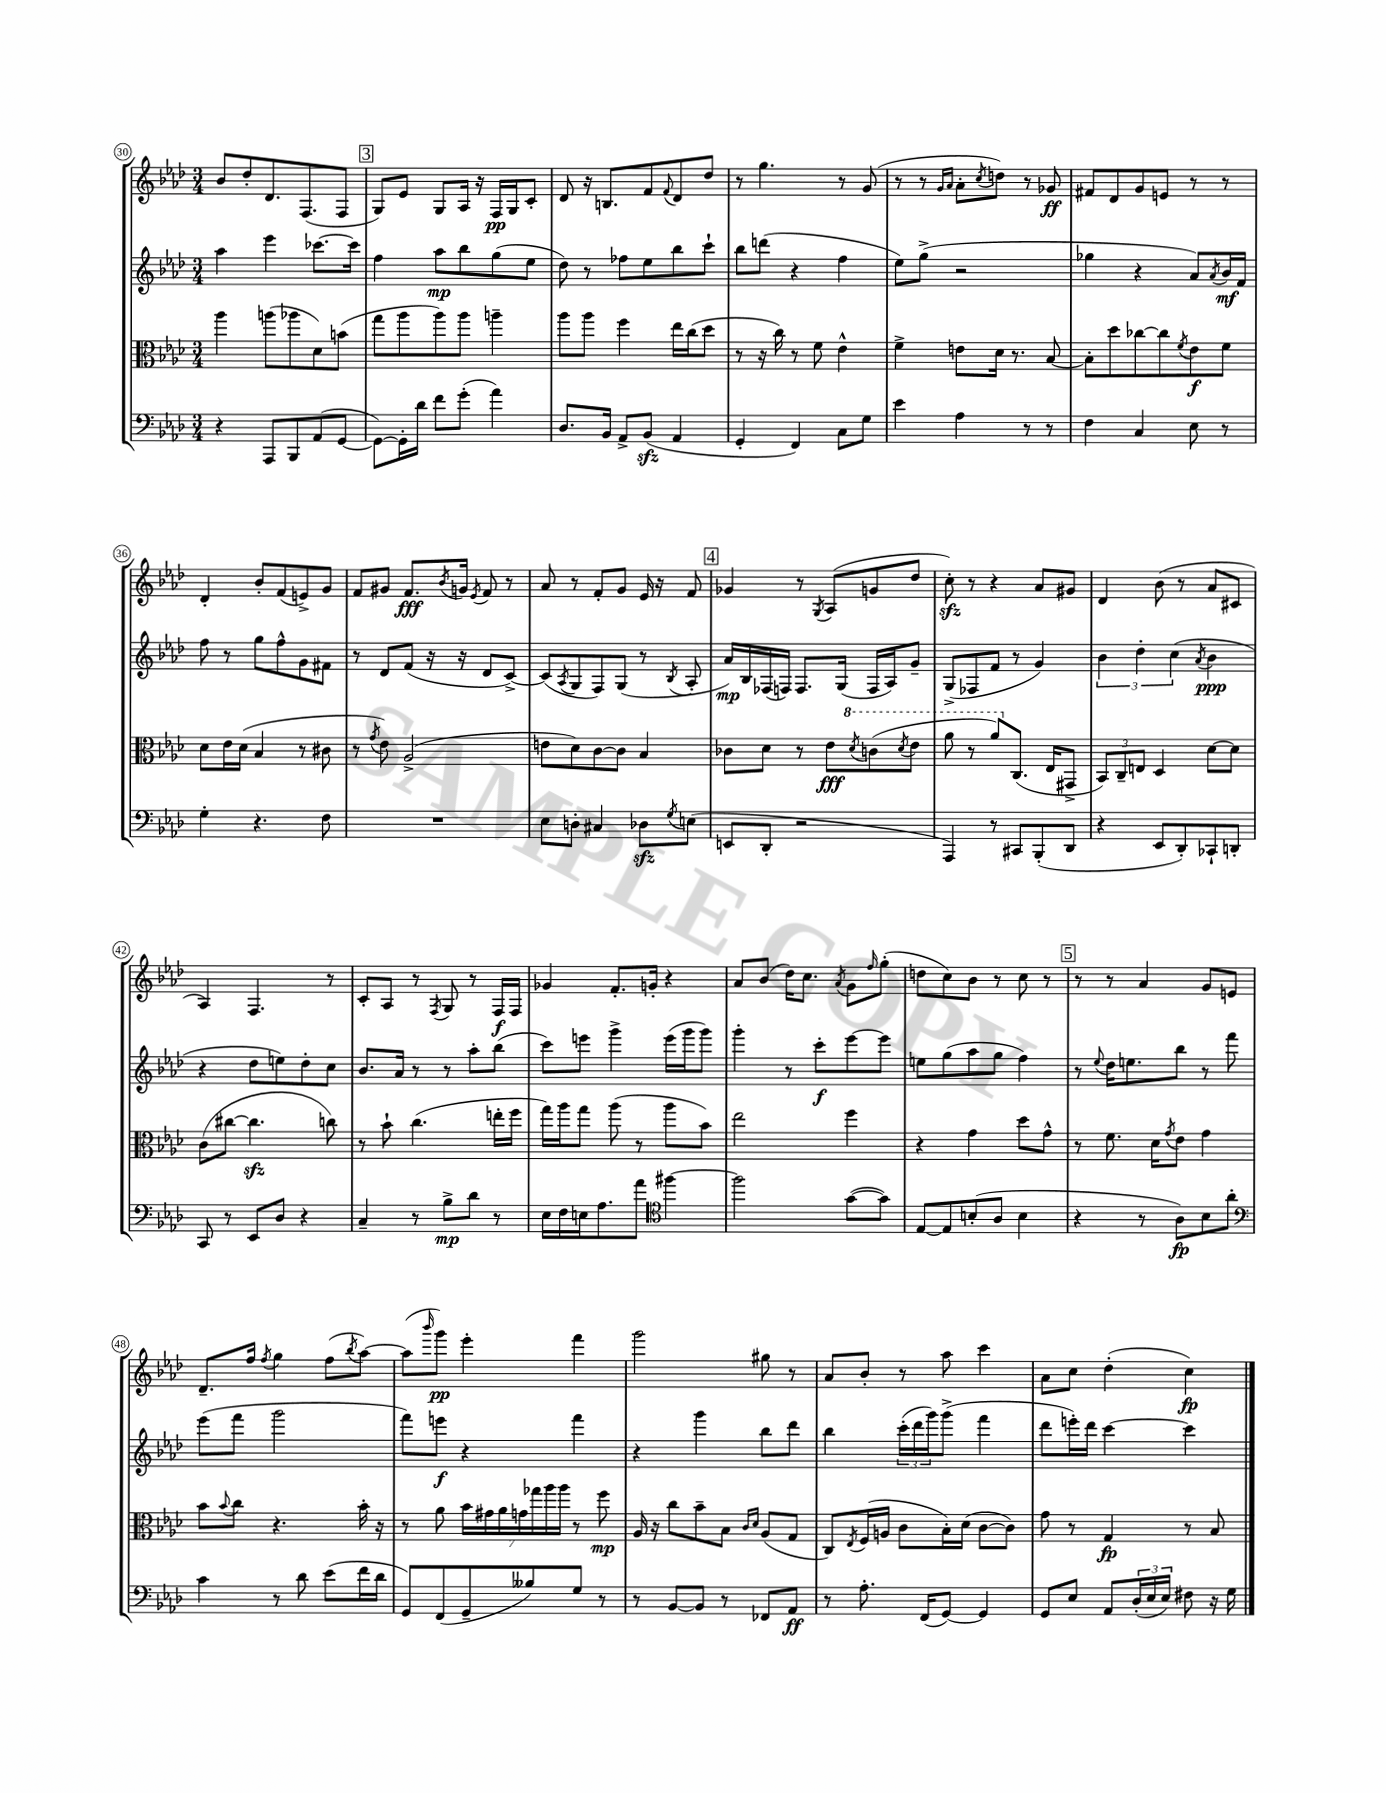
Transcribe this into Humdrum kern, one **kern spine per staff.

**kern	**kern	**kern	**kern
*staff4	*staff3	*staff2	*staff1
*clefF4	*clefC3	*clefG2	*clefG2
*k[b-e-a-d-]	*k[b-e-a-d-]	*k[b-e-a-d-]	*k[b-e-a-d-]
*M3/4	*M3/4	*M3/4	*M3/4
4r	4aa-	4aa-	8b-
.	.	.	8dd-'
8AAA-	(8aa	4eee-	8.d-
8BBB-	8aa-	.	.
.	.	.	(8.F
(8AA-	8d-)	[8.ccc-	.
[8GG	(8b	.	8F
.	.	16ccc-]	.
=	=	=	=
8GG_)	8gg	4ff	8G)
16GG']	8aa-	.	8e-
16d-	.	.	.
8f	8aa-)	8aa-	8G
(8g'	8aa-	8bb-	16A-
.	.	.	16r
4a-)	4aa~	(8gg	16F
.	.	.	16G
.	.	8ee-	8c'
=	=	=	=
8.D-	8aa-	8dd-)	8d-
.	8aa-	8r	16r
16BB-	.	.	8.B
8AA-^	4ff	8ff-	.
(8BB-	.	8ee-	8f
.	.	.	8qqf
4AA-	16ee-	8bb-	8d-
.	(16cc	.	.
.	8dd-	8ccc`	8dd-
=	=	=	=
4GG'	8r	8bb-	8r
.	16r	(8ddd	4.gg
.	16cc)	.	.
4FF)	8r	4r	.
.	8f	.	.
8C	4e-^^	4ff	8r
8G	.	.	(8g
=	=	=	=
4e-	4f^	8ee-)	8r
.	.	(8gg^	8r
.	.	.	16qqg
.	.	.	16qqa-
4A-	8e	2r	8a-'
.	.	.	8qcc
.	16d-	.	8dd)
.	8.r	.	.
8r	.	.	8r
8r	[8B-	.	8g-
=	=	=	=
4F	8B-']	4gg-	8f#
.	8dd-	.	8d-
4C	[8cc-	4r	8g
.	8cc-]	.	8e
.	8qf	.	.
8E-	8e-	8a-)	8r
.	.	8qa-	.
8r	8f	16b-	8r
.	.	16f	.
=	=	=	=
4G'	8d-	8ff	4d-'
.	16e-	8r	.
.	(16d-	.	.
4.r	4B-	8gg	8b-'
.	.	8ff^^	(8f
.	8r	8g	8e^)
8F	8c#	8f#	8g
=	=	=	=
2.r	8r	8r	8f
.	8qg	.	.
.	8e-)	8d-	8g#
.	(2A-^	(8f	8.f
.	.	16r	.
.	.	.	8qb-
.	.	16r	16g
.	.	.	8qe-
.	.	8d-	8f
.	.	[8c^)	8r
=	=	=	=
8E-	8e	(8c]	8a-
.	.	8qA-	.
8D'	8d-)	8G	8r
4C#	[8c	8F)	8f'
.	8c]	(8G	8g
8D-	4B-	8r	16e-
.	.	.	16r
8qG	.	8qB-	.
(8E	.	8A-'	8f
=	=	=	=
8EE	8c-	16a-)	4g-
.	.	16B-	.
8DD-'	8d-	(16F-	.
.	.	16F)	.
2r	8r	8.F	8r
.	.	.	8qG
.	8e-	.	(8A-
.	.	(16G	.
.	8qdd-	.	.
.	(8cc	16F	8g
.	.	16A-)	.
.	8qdd-	.	.
.	8ee-	8g~	8dd-
=	=	=	=
4AAA-)	8aa-	(8G^	8cc')
.	8r	8F-	8r
8r	8aa-)	8f	4r
8CC#	(8.C	8r	.
(8BBB-'	.	4g)	8a-
.	16E-	.	.
8DD-	8GG#^	.	8g#
=	=	=	=
4r	12BB-)	6b-	4d-
.	12C~	.	.
.	12E	6dd-'	.
8EE-	4D-	.	(8b-
.	.	(6cc	.
8DD-')	.	.	8r
.	.	8qa-	.
8CC-`	[8d-	4b-	8a-
8DD'	8d-]	.	8c#
=	=	=	=
8CC	(8c	4r	4A-)
8r	[8cc#	.	.
8EE-	4.cc#]	8dd-	4.F
8D-	.	8ee)	.
4r	.	8dd-'	.
.	8cc)	8cc	8r
=	=	=	=
4C~	8r	8.b-	8c'
.	8b-`	.	8A-
.	.	16a-	.
8r	(4.cc	8r	8r
.	.	.	8qF
8B-^	.	8r	8G
8d-	.	8aa-'	8r
8r	16ee'	(8bb-	16F
.	16ff	.	16F
=	=	=	=
16E-	16gg)	8ccc)	4g-
16F	16aa-	.	.
16E	8gg	8eee	.
8.A-	.	.	.
.	(8aa-	4ggg^	8.f'
8a-	8r	.	.
.	.	.	16g'
*clefC4	*	*	*
[4ff#	8aa-	(16eee	4r
.	.	16ggg	.
.	8b-)	8ggg)	.
=	=	=	=
2ff#]	2ee-	4ggg'	8a-
.	.	.	(8b-
.	.	8r	16dd-)
.	.	.	8.cc
.	.	8ccc'	.
.	.	.	8qa-
([8g	4ff	[8eee-	8g
.	.	.	16qqff
8g])	.	8eee-]	(8gg'
=	=	=	=
[8E-	4r	8ee	8dd
8E-]	.	(8gg	8cc)
(8B'	4g	8aa-	8b-
8A-	.	8gg	8r
4B	8dd-	4ff)	8cc
.	8g^^	.	8r
=	=	=	=
4r	8r	8r	8r
.	.	8qqee-	.
.	8.f	16dd-	8r
.	.	8.ee	.
8r	.	.	4a-
.	16d-	.	.
.	8qg	.	.
8A-)	8e-	8bb-	.
8B-	4g	8r	8g
8a-'	.	8fff	8e
=	=	=	=
*clefF4	*	*	*
4c	8b-	(8eee-	8.d-~
.	8qqb-	.	.
.	8cc	8fff	.
.	.	.	16ff
.	.	.	8qff
8r	4.r	2ggg	4gg
8d-	.	.	.
(8e-	.	.	(8ff
.	.	.	8qbb-
16f	16b-'	.	[8aa-)
16d-	16r	.	.
=	=	=	=
8GG)	8r	8fff)	(8aa-]
.	.	.	16qqbbb-
(8FF	8a-	8eee	8ggg)
8GG~	28b-	4r	4eee-'
.	28g#	.	.
.	28a-	.	.
.	28g	.	.
8B--)	.	.	.
.	28gg-	.	.
.	28aa-	.	.
.	28aa-	.	.
8G	8r	4fff	4fff
8r	8ff	.	.
=	=	=	=
8r	16A-	4r	2ggg
.	16r	.	.
[8BB-	8cc	.	.
8BB-]	8b-~	4ggg	.
8r	8B-	.	.
.	16qqc	.	.
.	16qqd-	.	.
8FF-	(8A-	8bb-	8gg#
8AA-	8G	8ddd-	8r
=	=	=	=
8r	8C)	4bb-	8a-
.	8qE-	.	.
8.A-'	(16F	.	8b-'
.	16A	.	.
.	8c	(24ccc'	8r
.	.	24ddd-	.
(16FF	.	.	.
.	.	24ggg)	.
[8GG)	16B-')	(8ggg^	8aa-
.	(16d-	.	.
4GG]	[8c	4fff	4ccc
.	8c])	.	.
=	=	=	=
8GG	8g	8ddd-	8a-
8E-	8r	16eee')	8cc
.	.	16ddd-	.
8AA-	4G	[4ccc	(4dd-'
(24D-'	.	.	.
24E-	.	.	.
24E-)	.	.	.
8F#	8r	4ccc]	4cc)
16r	8B-	.	.
16G	.	.	.
==	==	==	==
*-	*-	*-	*-
